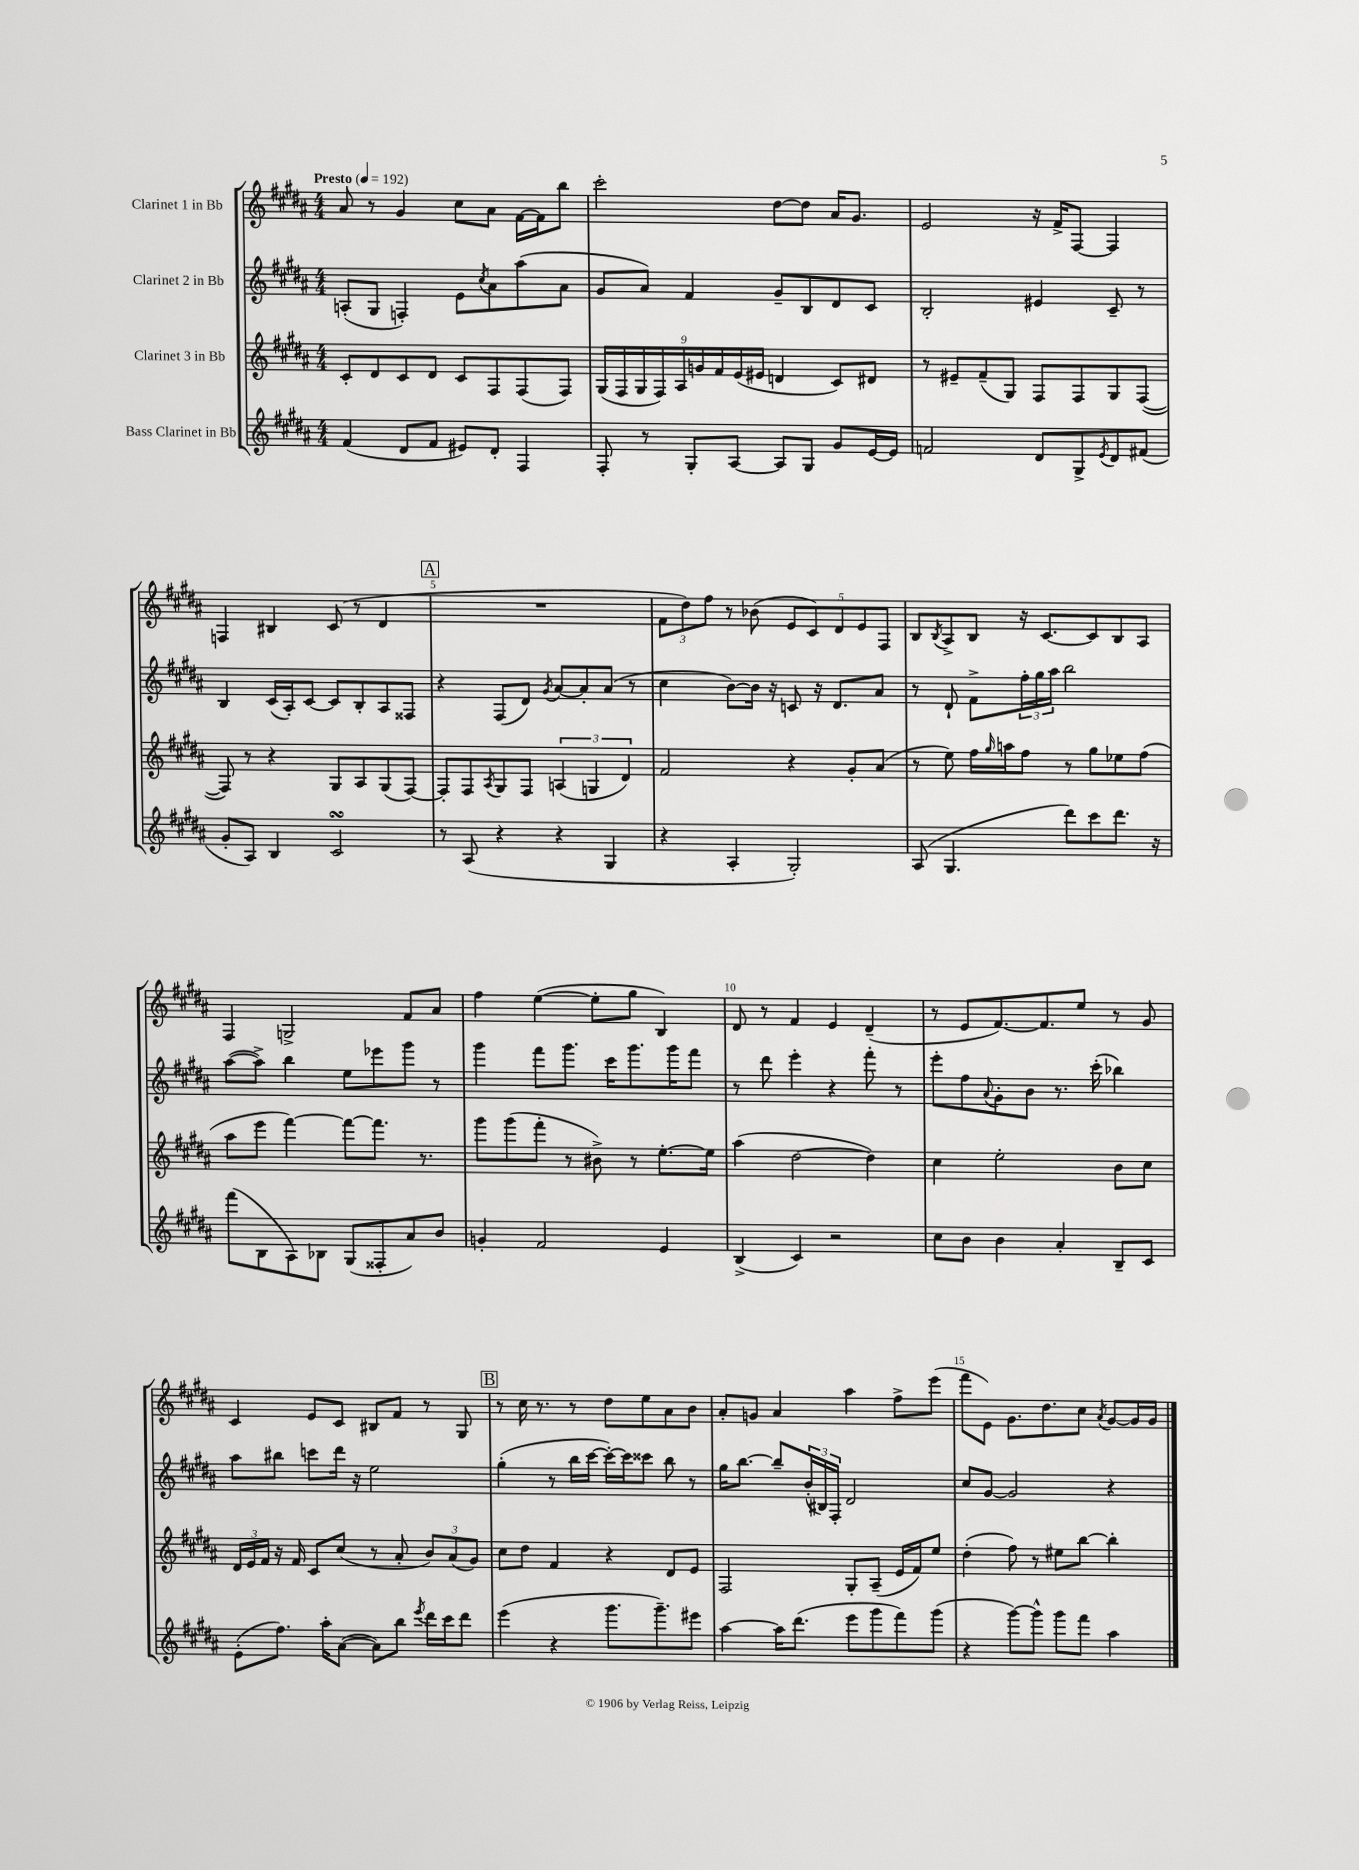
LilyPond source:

<<
\new StaffGroup <<
\new Staff = "s0" \with { instrumentName = "Clarinet 1 in Bb" } {
    \clef treble \key b \major \numericTimeSignature \time 4/4 \tempo "Presto" 4 = 192
    ais'8 r8 gis'4 cis''8 ais'8 fis'16~ fis'16 b''8 |
    cis'''2-. dis''8~ dis''8 ais'16 gis'8. |
    e'2 r16 fis'16-> fis8~ fis4 |
    f4 bis4 cis'8( r8 dis'4 |
    \mark \markup { \box "A" } R1 |
    \tuplet 3/2 { fis'8 dis''8) fis''8 } r8 bes'8( \tuplet 5/4 { e'8 cis'8) dis'8 e'8 fis8 } |
    b8 \acciaccatura { b8 } ais8-> b8 r16 cis'8.~ cis'8 b8 ais8 |
    fis4 g2-> fis'8 ais'8 |
    fis''4 e''4~( e''8-. gis''8 b4) |
    dis'8 r8 fis'4 e'4 dis'4--( |
    r8 e'8 fis'8.~) fis'8. e''8 r8 gis'8 |
    cis'4 e'8 cis'8 bis8 fis'8 r8 gis8 |
    \mark \markup { \box "B" } r8 cis''16 r8. r8 dis''8 e''8 ais'8 b'8 |
    ais'8-. g'8 ais'4 ais''4 fis''8-> e'''8( |
    fis'''8 e'8) gis'8. dis''8. cis''8 \acciaccatura { ais'8 } gis'8~ gis'16 gis'16 \bar "|." |
}
\new Staff = "s1" \with { instrumentName = "Clarinet 2 in Bb" } {
    \clef treble \key b \major \numericTimeSignature \time 4/4
    a8-.( gis8 f4-.) e'8 \acciaccatura { cis''8 } ais'8 ais''8( ais'8 |
    gis'8 ais'8) fis'4 gis'8-- b8 dis'8 cis'8 |
    b2-. eis'4 cis'8-- r8 |
    b4 cis'16( ais16-.) cis'8~ cis'8 b8-. ais8 fisis8 |
    \mark \markup { \box "A" } r4 fis8( dis'8) \acciaccatura { gis'8 } ais'8~ ais'8-. ais'8( r8 |
    cis''4 b'8~) b'16 r16 c'8 r16 dis'8. ais'8 |
    r8 dis'8-! fis'8-> \tuplet 3/2 { fis''16-. gis''16 ais''16 } b''2 |
    ais''8~( ais''8->) b''4 e''8 ees'''8 gis'''8 r8 |
    gis'''4 fis'''8 gis'''8. cis'''16 gis'''8. gis'''16 fis'''8 |
    r8 dis'''8 e'''4-. r4 fis'''8-. r8 |
    e'''8-. fis''8 \appoggiatura { ais'8 } gis'8-. b'8 r8. cis'''16-.( bes''4) |
    ais''8 bis''8 c'''8 dis'''16 r16 e''2 |
    \mark \markup { \box "B" } gis''4-.( r8 b''16 cis'''16~ cis'''16~-.) cis'''16 cisis'''8 b''8 r8 |
    gis''16 b''8.~ b''8-- \tuplet 3/2 { b'16-.( bis16) fis16-. } dis'2 |
    cis''8 gis'8~ gis'2 r4 \bar "|." |
}
\new Staff = "s2" \with { instrumentName = "Clarinet 3 in Bb" } {
    \clef treble \key b \major \numericTimeSignature \time 4/4
    cis'8-. dis'8 cis'8 dis'8 cis'8 fis8 fis8( fis8) |
    \tuplet 9/8 { gis16( fis16 gis16 fis16) ais16 g'16 fis'16 e'16( eis'16 } d'4 cis'8) dis'8 |
    r8 eis'8-- fis'8--( gis8) fis8 fis8 gis8 fis8~( |
    fis8) r8 r4 gis8 ais8 gis8( fis8~) |
    \mark \markup { \box "A" } fis8-. fis8 \acciaccatura { ais8 } gis8 fis8 \tuplet 3/2 { a4( g4 dis'4) } |
    fis'2 r4 gis'8-. ais'8( |
    r8 e''8) fis''16 \grace { gis''16 } a''16 fis''8 r8 gis''8 ees''8 fis''8( |
    ais''8 e'''8 fis'''4~) fis'''8~ fis'''8. r8. |
    gis'''8 gis'''8( fis'''8-. r8 bis'8->) r8 e''8.~-. e''16 |
    ais''4( dis''2~ dis''4) |
    cis''4 e''2-. b'8 cis''8 |
    \tuplet 3/2 { dis'16 e'16 fis'16 } r16 fis'16 cis'8 cis''8( r8 ais'8-. \tuplet 3/2 { b'8) ais'8( gis'8) } |
    \mark \markup { \box "B" } cis''8 dis''8 fis'4 r4 dis'8 e'8 |
    fis2 gis8-. ais8--( e'16 fis'16) e''8 |
    dis''4-.( fis''8) r8 eis''8 b''8~ b''4-. \bar "|." |
}
\new Staff = "s3" \with { instrumentName = "Bass Clarinet in Bb" } {
    \clef treble \key b \major \numericTimeSignature \time 4/4
    fis'4( dis'8 fis'8 eis'8) dis'8-. fis4 |
    fis8-. r8 gis8-. ais8~ ais8 gis8 gis'8 e'16~ e'16 |
    f'2 dis'8 gis8-> \acciaccatura { e'8 } dis'8 fis'8( |
    gis'8-. ais8) b4 cis'2\turn |
    \mark \markup { \box "A" } r8 ais8( r4 r4 gis4 |
    r4 ais4-. gis2-.) |
    ais8( gis4. dis'''8) cis'''8 dis'''8. r16 |
    fis'''8( b8 ais8) bes8 gis8( fisis8-. ais'8) b'8 |
    g'4-. fis'2 e'4 |
    b4->( cis'4) r2 |
    cis''8 b'8 b'4 ais'4-. b8-- cis'8 |
    e'8-.( fis''8.) ais''16-. ais'8~( ais'8) b''8 \acciaccatura { e'''8 } dis'''16 cis'''16 dis'''8 |
    \mark \markup { \box "B" } e'''4( r4 gis'''8. gis'''8.--) eis'''8 |
    ais''4~ ais''16 dis'''8.( e'''8 gis'''8 fis'''8) gis'''8( |
    r4 gis'''8~) gis'''8-^ gis'''8 fis'''8 ais''4 \bar "|." |
}
>>
>>
\layout { \context { \Score \override BarNumber.break-visibility = ##(#f #t #t) barNumberVisibility = #(every-nth-bar-number-visible 5) } }
